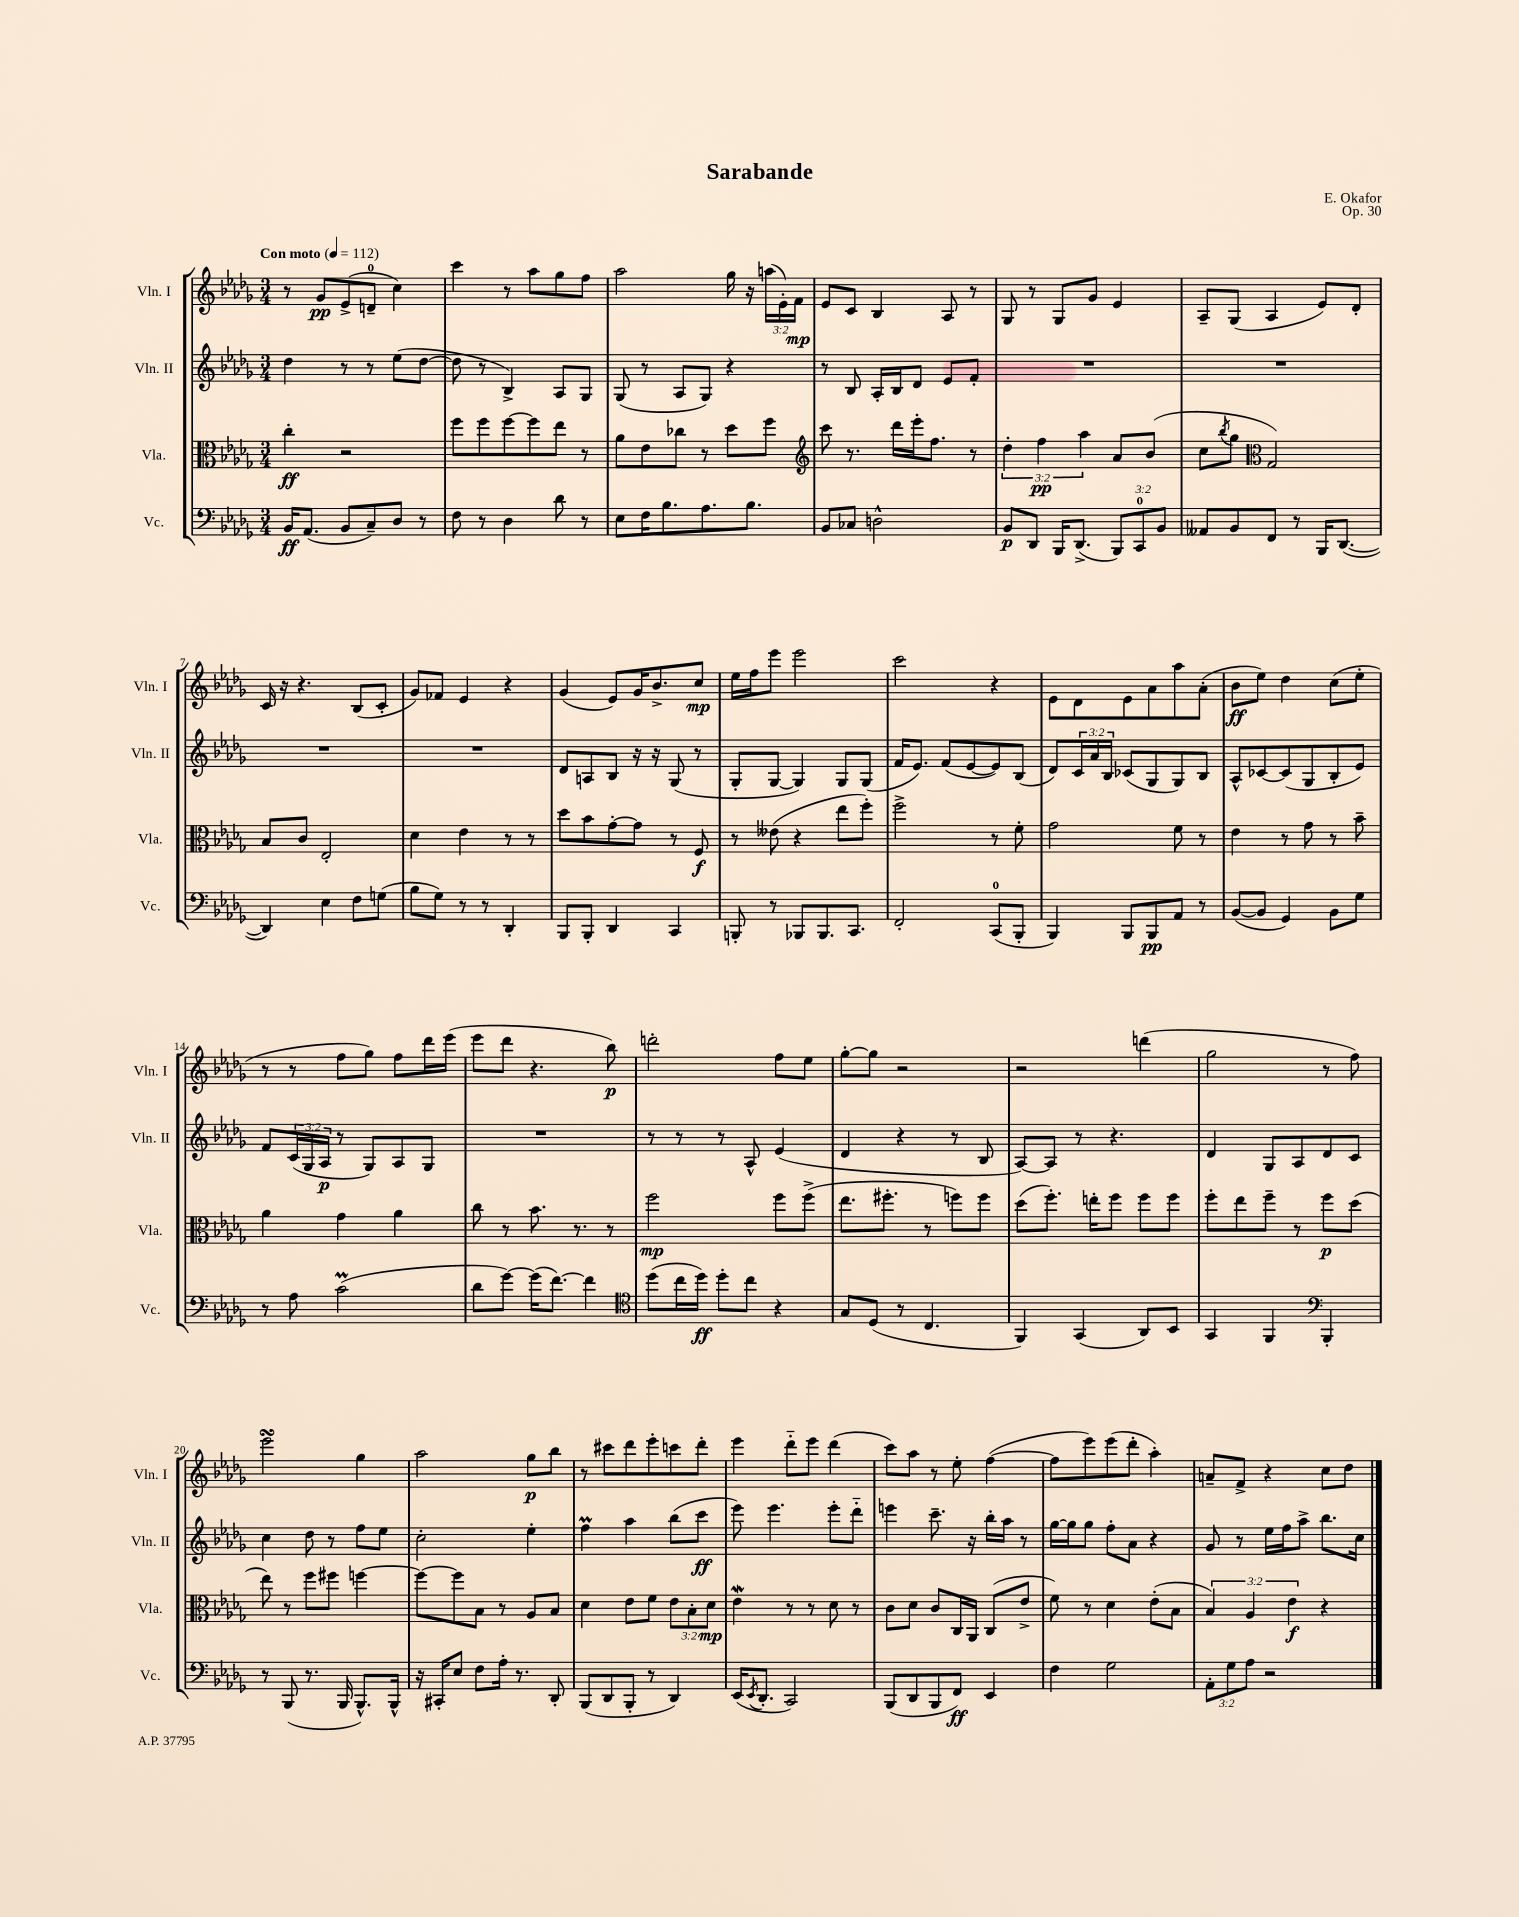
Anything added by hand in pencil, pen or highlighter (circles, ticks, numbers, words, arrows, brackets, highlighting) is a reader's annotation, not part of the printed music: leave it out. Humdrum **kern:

**kern	**dynam	**kern	**dynam	**kern	**dynam	**kern	**dynam
*part4	*part4	*part3	*part3	*part2	*part2	*part1	*part1
*staff4	*staff4	*staff3	*staff3	*staff2	*staff2	*staff1	*staff1
*I"Vc.	*	*I"Vla.	*	*I"Vln. II	*	*I"Vln. I	*
*I'Vc.	*	*I'Vla.	*	*I'Vln. II	*	*I'Vln. I	*
*clefF4	*	*clefC3	*	*clefG2	*	*clefG2	*
*k[b-e-a-d-g-]	*	*k[b-e-a-d-g-]	*	*k[b-e-a-d-g-]	*	*k[b-e-a-d-g-]	*
*M3/4	*	*M3/4	*	*M3/4	*	*M3/4	*
*MM112	*	*MM112	*	*MM112	*	*MM112	*
=1	=1	=1	=1	=1	=1	=1	=1
!	!	!	!	!	!	!LO:TX:a:B:t=Con moto	!
16BB-/KL	ff	4cc'\	ff	4dd-\	.	8r	.
(8.AA-/J	.	.	.	.	.	.	.
.	.	.	.	.	.	8g-/L	pp
8BB-/L	.	2r	.	8r	.	(8e-^/	.
8C~/)	.	.	.	8r	.	8dn~/J	.
8D-/J	.	.	.	(8ee-\L	.	4cc\)	.
8r	.	.	.	[8dd-\J	.	.	.
=2	=2	=2	=2	=2	=2	=2	=2
8F\	.	8ff\L	.	8dd-\]	.	4ccc\	.
8r	.	8ff\	.	8r	.	.	.
4D-\	.	[8ff\	.	4B-^/)	.	8r	.
.	.	8ff\]	.	.	.	8aa-\L	.
8d-\	.	8ee-\J	.	8A-/L	.	8gg-\	.
8r	.	8r	.	8G-/J	.	8ff\J	.
=3	=3	=3	=3	=3	=3	=3	=3
8E-\L	.	8a-\L	.	(8G-/	.	2aa-\	.
16F\K	.	8e-\	.	8r	.	.	.
8.B-\	.	.	.	.	.	.	.
.	.	8cc-X\J	.	8A-/L	.	.	.
8.A-\	.	8r	.	8G-/J)	.	.	.
.	.	8dd-\L	.	4r	.	16gg-\	.
8.B-\J	.	.	.	.	.	16r	.
.	.	8ff\J	.	.	.	(24aan\LL	.
.	.	.	.	.	.	24e-'\)	.
.	.	.	.	.	.	24f\JJ	mp
=4	=4	=4	=4	=4	=4	=4	=4
*	*	*clefG2	*	*	*	*	*
8BB-/L	.	8ccc\	.	8r	.	8e-/L	.
8C-X/J	.	8.r	.	8B-/	.	8c/J	.
2Dn^^\	.	.	.	16A-'/LL	.	4B-/	.
.	.	16ddd-\LL	.	16B-/J	.	.	.
.	.	16eee-'\J	.	8d-/J	.	.	.
.	.	8.ff\J	.	.	.	.	.
.	.	.	.	8e-/L	.	8A-/	.
.	.	8r	.	8f'/J	.	8r	.
=5	=5	=5	=5	=5	=5	=5	=5
8BB-/L	p	6dd-'\	.	2.r	.	8G-/	.
8DD-/J	.	.	.	.	.	8r	.
.	.	6ff\	pp	.	.	.	.
16BBB-/KL	.	.	.	.	.	8G-/L	.
(8.DD-^/J	.	.	.	.	.	.	.
.	.	6aa-\	.	.	.	.	.
.	.	.	.	.	.	8g-/J	.
12BBB-/L)	.	8a-/L	.	.	.	4e-/	.
12CC/	.	.	.	.	.	.	.
.	.	(8b-/J	.	.	.	.	.
12BB-/J	.	.	.	.	.	.	.
=6	=6	=6	=6	=6	=6	=6	=6
8AA--X/L	.	8cc\L	.	2.r	.	8A-~/L	.
.	.	8qbb-/	.	.	.	.	.
8BB-/	.	8gg-\J	.	.	.	(8G-/J	.
*	*	*clefC3	*	*	*	*	*
8FF/J	.	2G-/)	.	.	.	4A-/	.
8r	.	.	.	.	.	.	.
16BBB-/KL	.	.	.	.	.	8e-/L)	.
([8.DD-/J	.	.	.	.	.	.	.
.	.	.	.	.	.	8d-'/J	.
!!LO:LB:g=z
=7	=7	=7	=7	=7	=7	=7	=7
4DD-/])	.	8B-/L	.	2.r	.	16c/	.
.	.	.	.	.	.	16r	.
.	.	8c/J	.	.	.	4.r	.
4E-\	.	2E-'/	.	.	.	.	.
8F\L	.	.	.	.	.	(8B-/L	.
(8Gn\J	.	.	.	.	.	8c'/J	.
=8	=8	=8	=8	=8	=8	=8	=8
8B-\L	.	4d-\	.	2.r	.	8g-/L)	.
8G-\J)	.	.	.	.	.	8f-X/J	.
8r	.	4e-\	.	.	.	4e-/	.
8r	.	.	.	.	.	.	.
4DD-'/	.	8r	.	.	.	4r	.
.	.	8r	.	.	.	.	.
=9	=9	=9	=9	=9	=9	=9	=9
8BBB-/L	.	8dd-\L	.	8d-/L	.	(4g-/	.
8BBB-'/J	.	8b-\	.	8An/	.	.	.
4DD-/	.	[8g-'\	.	8B-/J	.	8e-/L)	.
.	.	8g-\J]	.	16r	.	16g-/K	.
.	.	.	.	16r	.	8.b-^/	.
4CC/	.	8r	.	(8G-/	.	.	.
.	.	8F/	f	8r	.	8cc/J	mp
=10	=10	=10	=10	=10	=10	=10	=10
8BBBn'/	.	8r	.	8G-'/L	.	16ee-\LL	.
.	.	.	.	.	.	16ff\J	.
8r	.	(8e--X\	.	[8G-/J	.	8eee-\J	.
8BBB-X/L	.	4r	.	4G-/])	.	2eee-\	.
8.BBB-/	.	.	.	.	.	.	.
.	.	8ee-\L	.	8G-/L	.	.	.
8.CC/J	.	.	.	.	.	.	.
.	.	8ff'\J)	.	(8G-/J	.	.	.
=11	=11	=11	=11	=11	=11	=11	=11
2FF'/	.	2ff^\	.	16f/KL	.	2ccc\	.
.	.	.	.	8.e-/J)	.	.	.
.	.	.	.	(8f/L	.	.	.
.	.	.	.	[8e-/	.	.	.
(8CC/L	.	8r	.	8e-/])	.	4r	.
8BBB-'/J	.	8f'\	.	(8B-/J	.	.	.
=12	=12	=12	=12	=12	=12	=12	=12
4BBB-/)	.	2g-\	.	8d-/L)	.	8e-\L	.
.	.	.	.	24c/L	.	8d-\	.
.	.	.	.	24a-/	.	.	.
.	.	.	.	24B-/JJ	.	.	.
8BBB-/L	.	.	.	(8c-X/L	.	8e-\	.
8BBB-/	pp	.	.	8G-/	.	8a-\	.
8AA-/J	.	8f\	.	8G-/)	.	8aa-\	.
8r	.	8r	.	8B-/J	.	(8a-'\J	.
=13	=13	=13	=13	=13	=13	=13	=13
([8BB-/L	.	4e-\	.	8A-^^/L	.	8b-\L	ff
8BB-/J]	.	.	.	[8c-X/	.	8ee-\J)	.
4GG-/)	.	8r	.	(8c-/]	.	4dd-\	.
.	.	8g-\	.	8G-/	.	.	.
8BB-\L	.	8r	.	8B-'/	.	(8cc\L	.
8G-\J	.	8b-~\	.	8e-/J)	.	8ee-'\J	.
!!LO:LB:g=z
=14	=14	=14	=14	=14	=14	=14	=14
8r	.	4a-\	.	8f/L	.	8r	.
8A-\	.	.	.	(24c/L	.	8r	.
.	.	.	.	24G-/	.	.	.
.	.	.	.	24A-/JJ	p	.	.
(2cm\	.	4g-\	.	8r	.	8ff\L	.
.	.	.	.	8G-/L)	.	8gg-\J)	.
.	.	4a-\	.	8A-/	.	8ff\L	.
.	.	.	.	8G-/J	.	16ddd-\L	.
.	.	.	.	.	.	(16eee-\JJ	.
=15	=15	=15	=15	=15	=15	=15	=15
8d-\L	.	8cc\	.	2.r	.	8eee-\L	.
[8g-\J)	.	8r	.	.	.	8ddd-\J	.
(16g-\KL]	.	8.b-\	.	.	.	4.r	.
[8.f\J)	.	.	.	.	.	.	.
.	.	8.r	.	.	.	.	.
4f\]	.	.	.	.	.	.	.
.	.	8r	.	.	.	8bb-\)	p
=16	=16	=16	=16	=16	=16	=16	=16
*clefC4	*	*	*	*	*	*	*
(8dd-\L	.	2ff\	mp	8r	.	2dddn'\	.
16cc\L	.	.	.	8r	.	.	.
16dd-\JJ)	ff	.	.	.	.	.	.
8dd-'\L	.	.	.	8r	.	.	.
8cc\J	.	.	.	8A-^^/	.	.	.
4r	.	8ff\L	.	(4e-/	.	8ff\L	.
.	.	(8ff^\J	.	.	.	8ee-\J	.
=17	=17	=17	=17	=17	=17	=17	=17
8G-/L	.	8.ee-\L	.	4d-/	.	[8gg-'\L	.
(8D-/J	.	.	.	.	.	8gg-\J]	.
.	.	8.ff#X'\J	.	.	.	.	.
8r	.	.	.	4r	.	2r	.
4.C/	.	8r	.	.	.	.	.
.	.	8ffn\L)	.	8r	.	.	.
.	.	8ff\J	.	8B-/	.	.	.
=18	=18	=18	=18	=18	=18	=18	=18
4FF/)	.	(8dd-\L	.	[8A-/L)	.	2r	.
.	.	8.ff'\J)	.	8A-/J]	.	.	.
(4GG-/	.	.	.	8r	.	.	.
.	.	16een'\KL	.	.	.	.	.
.	.	8ff\J	.	4.r	.	.	.
8AA-/L)	.	8ff\L	.	.	.	(4dddn\	.
8BB-/J	.	8ff\J	.	.	.	.	.
=19	=19	=19	=19	=19	=19	=19	=19
4GG-/	.	8ff'\L	.	4d-/	.	2gg-\	.
.	.	8ee-\	.	.	.	.	.
4FF/	.	8ff~\J	.	8G-/L	.	.	.
.	.	8r	.	8A-/	.	.	.
*clefF4	*	*	*	*	*	*	*
4BBB-'/	.	8ff\L	p	8d-/	.	8r	.
.	.	(8dd-\J	.	8c/J	.	8ff\)	.
!!LO:LB:g=z
=20	=20	=20	=20	=20	=20	=20	=20
8r	.	8ee-\)	.	4cc\	.	2eee-sSSS\	.
(8BBB-/	.	8r	.	.	.	.	.
8.r	.	8ff\L	.	8dd-\	.	.	.
.	.	8ff#X\J	.	8r	.	.	.
16BBB-/	.	.	.	.	.	.	.
8.BBB-^^/L)	.	[4ffn\	.	8ff\L	.	4gg-\	.
.	.	.	.	8ee-\J	.	.	.
16BBB-^^/Jk	.	.	.	.	.	.	.
=21	=21	=21	=21	=21	=21	=21	=21
16r	.	8ff\L_	.	2cc'\	.	2aa-\	.
16CC#X'/KL	.	.	.	.	.	.	.
8E-/J	.	8ff\]	.	.	.	.	.
8F\L	.	8B-\J	.	.	.	.	.
16A-'\Jk	.	8r	.	.	.	.	.
8.r	.	.	.	.	.	.	.
.	.	8A-/L	.	4ee-'\	.	8gg-\L	p
8DD-'/	.	8B-/J	.	.	.	8bb-\J	.
=22	=22	=22	=22	=22	=22	=22	=22
(8BBB-/L	.	4d-\	.	4ffm\	.	8r	.
8DD-/	.	.	.	.	.	8ccc#X\L	.
8BBB-'/J	.	8e-\L	.	4aa-\	.	8ddd-\	.
8r	.	8f\J	.	.	.	8eee-'\	.
4DD-/)	.	12e-\L	.	(8bb-\L	.	8cccn\	.
.	.	12B-'\	.	.	.	.	.
.	.	.	.	8ccc\J	ff	8ddd-'\J	.
.	.	12d-\J	mp	.	.	.	.
=23	=23	=23	=23	=23	=23	=23	=23
(16EE-/KL	.	4e-W\	.	8eee-\)	.	4eee-\	.
8qEE-/	.	.	.	.	.	.	.
8.DD-'/J	.	.	.	.	.	.	.
.	.	.	.	4.eee-\	.	.	.
2CC/)	.	8r	.	.	.	8ddd-\L	.
.	.	8r	.	.	.	8eee-\J	.
.	.	8d-\	.	8eee-'\L	.	(4ddd-\	.
.	.	8r	.	8ddd-\J	.	.	.
=24	=24	=24	=24	=24	=24	=24	=24
(8BBB-/L	.	8c\L	.	4eeen\	.	8ccc\L)	.
8DD-/	.	8d-\J	.	.	.	8aa-\J	.
8BBB-/	.	8c/L	.	8.ccc~\	.	8r	.
8FF/J)	ff	16C/L	.	.	.	8ee-'\	.
.	.	16AA-/JJ	.	16r	.	.	.
4EE-/	.	(8C/L	.	16bb-'\LL	.	([4ff\	.
.	.	.	.	16aa-\JJ	.	.	.
.	.	8e-^/J	.	8r	.	.	.
=25	=25	=25	=25	=25	=25	=25	=25
4F\	.	8f\)	.	[16gg-\LL	.	8ff\L]	.
.	.	.	.	16gg-\J]	.	.	.
.	.	8r	.	8gg-\J	.	8eee-\)	.
2G-\	.	4d-\	.	8ff'\L	.	(8eee-\	.
.	.	.	.	8a-\J	.	8ddd-'\J	.
.	.	(8e-'\L	.	4r	.	4aa-'\)	.
.	.	8B-\J	.	.	.	.	.
=26	=26	=26	=26	=26	=26	=26	=26
12AA-'\L	.	6B-/)	.	8g-/	.	8an~/L	.
12G-\	.	.	.	.	.	.	.
.	.	.	.	8r	.	8f^/J	.
12A-\J	.	6A-/	.	.	.	.	.
2r	.	.	.	16ee-\LL	.	4r	.
.	.	.	.	16ff\J	.	.	.
.	.	6e-\	f	.	.	.	.
.	.	.	.	8aa-^\J	.	.	.
.	.	4r	.	8.bb-\L	.	8cc\L	.
.	.	.	.	.	.	8dd-\J	.
.	.	.	.	16cc\Jk	.	.	.
==	==	==	==	==	==	==	==
*-	*-	*-	*-	*-	*-	*-	*-
